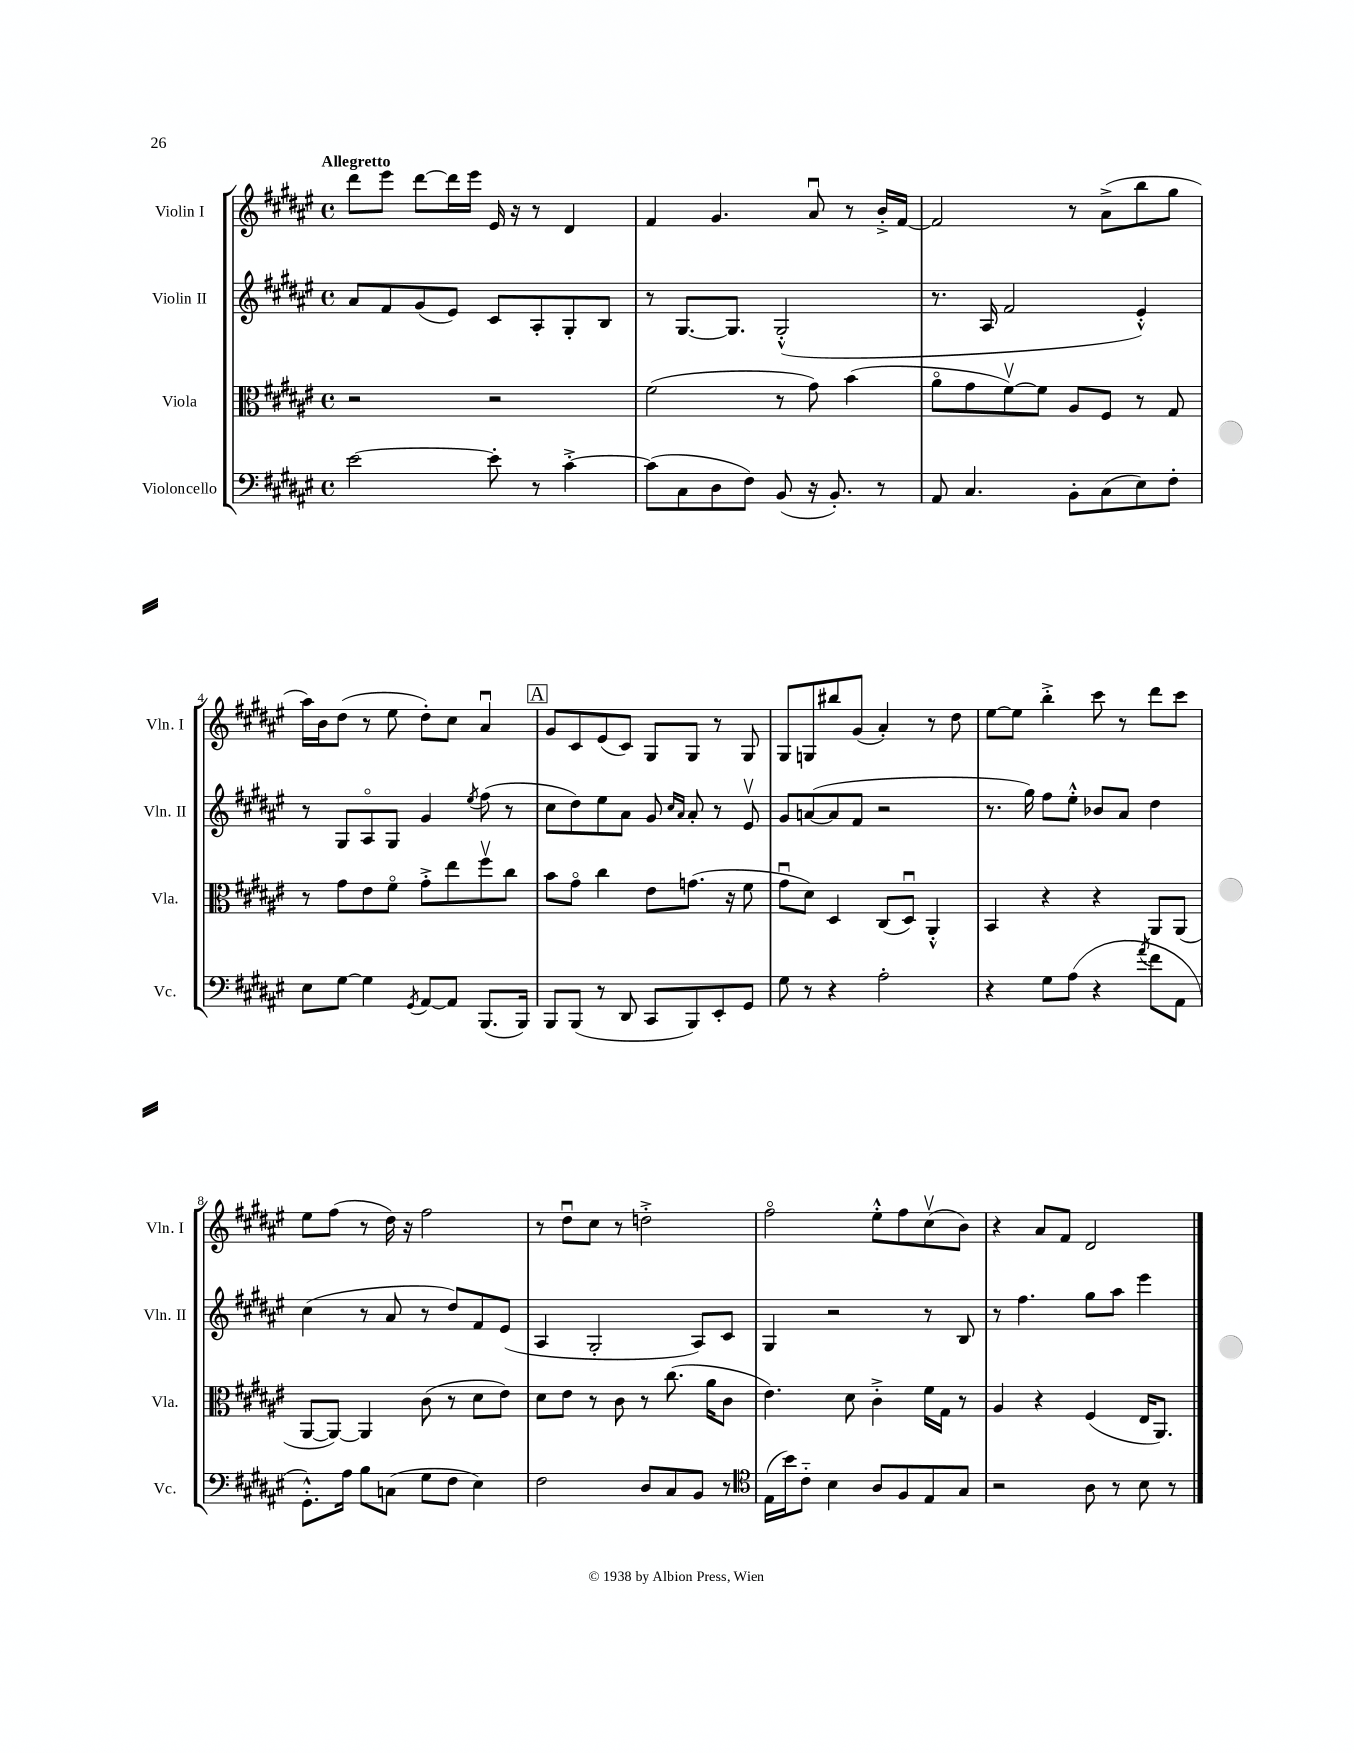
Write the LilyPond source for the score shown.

<<
\new StaffGroup <<
\new Staff = "s0" \with { instrumentName = "Violin I" shortInstrumentName = "Vln. I" } {
    \clef treble \key fis \major \defaultTimeSignature \time 4/4 \tempo "Allegretto"
    dis'''8 eis'''8 dis'''8~ dis'''16 eis'''16 eis'16 r16 r8 dis'4 |
    fis'4 gis'4. ais'8\downbow r8 b'16-.-> fis'16~ |
    fis'2 r8 ais'8->( b''8 gis''8 |
    ais''16) b'16 dis''8( r8 eis''8 dis''8-.) cis''8 ais'4\downbow |
    \mark \markup { \box "A" } gis'8 cis'8 eis'8( cis'8) gis8 gis8 r8 gis8 |
    gis8 g8 bis''8 gis'8( ais'4-.) r8 dis''8 |
    eis''8~ eis''8 b''4-.-> cis'''8 r8 dis'''8 cis'''8 |
    eis''8 fis''8( r8 dis''16) r16 fis''2 |
    r8 dis''8\downbow cis''8 r8 d''2-.-> |
    fis''2\flageolet eis''8-.-^ fis''8 cis''8\upbow( b'8) |
    r4 ais'8 fis'8 dis'2 \bar "|." |
}
\new Staff = "s1" \with { instrumentName = "Violin II" shortInstrumentName = "Vln. II" } {
    \clef treble \key fis \major \defaultTimeSignature \time 4/4
    ais'8 fis'8 gis'8( eis'8) cis'8 ais8-. gis8-. b8 |
    r8 gis8.~ gis8. gis2-.-^( |
    r8. ais16 fis'2 eis'4-.-^) |
    r8 gis8 ais8\flageolet gis8 gis'4 \acciaccatura { eis''8 } fis''8( r8 |
    \mark \markup { \box "A" } cis''8 dis''8) eis''8 ais'8 gis'8 \grace { cis''16 ais'16 } ais'8-. r8 eis'8\upbow |
    gis'8 a'8~( a'8 fis'8 r2 |
    r8. gis''16) fis''8 eis''8-.-^ bes'8 ais'8 dis''4 |
    cis''4( r8 ais'8 r8 dis''8) fis'8 eis'8( |
    ais4 gis2-. ais8) cis'8 |
    gis4 r2 r8 b8 |
    r8 fis''4. gis''8 ais''8 eis'''4 \bar "|." |
}
\new Staff = "s2" \with { instrumentName = "Viola" shortInstrumentName = "Vla." } {
    \clef alto \key fis \major \defaultTimeSignature \time 4/4
    r2 r2 |
    fis'2( r8 gis'8) b'4( |
    ais'8\flageolet gis'8 fis'8~\upbow) fis'8 ais8 fis8 r8 gis8 |
    r8 gis'8 eis'8 fis'8\flageolet gis'8-.-> eis''8 fis''8\upbow cis''8 |
    \mark \markup { \box "A" } b'8 gis'8\flageolet cis''4 eis'8 g'8.( r16 fis'8 |
    gis'8\downbow dis'8) dis4 cis8( dis8\downbow) ais,4-.-^ |
    b,4 r4 r4 ais,8 ais,8( |
    ais,8~ ais,8~) ais,4 cis'8( r8 dis'8 eis'8) |
    dis'8 eis'8 r8 cis'8 r8 cis''8.( ais'16 cis'8 |
    eis'4.) dis'8 cis'4-.-> fis'16 gis16 r8 |
    ais4 r4 fis4( eis16 ais,8.) \bar "|." |
}
\new Staff = "s3" \with { instrumentName = "Violoncello" shortInstrumentName = "Vc." } {
    \clef bass \key fis \major \defaultTimeSignature \time 4/4
    eis'2~ eis'8-. r8 cis'4~-.-> |
    cis'8( cis8 dis8 fis8) b,8( r16 b,8.-.) r8 |
    ais,8 cis4. b,8-. cis8( eis8) fis8-. |
    eis8 gis8~ gis4 \acciaccatura { gis,8 } ais,8~ ais,8 b,,8.( b,,16) |
    \mark \markup { \box "A" } b,,8 b,,8( r8 dis,8 cis,8 b,,8) eis,8-. gis,8 |
    gis8 r8 r4 ais2-. |
    r4 gis8 ais8( r4 \acciaccatura { ais'8 } fis'8 ais,8 |
    gis,8.-.-^) ais16 b8 c8( gis8 fis8 eis4) |
    fis2 dis8 cis8 b,8 r8 |
    \clef tenor eis16( b'16) cis'8-_ b4 ais8 fis8 eis8 gis8 |
    r2 ais8 r8 b8 r8 \bar "|." |
}
>>
>>
